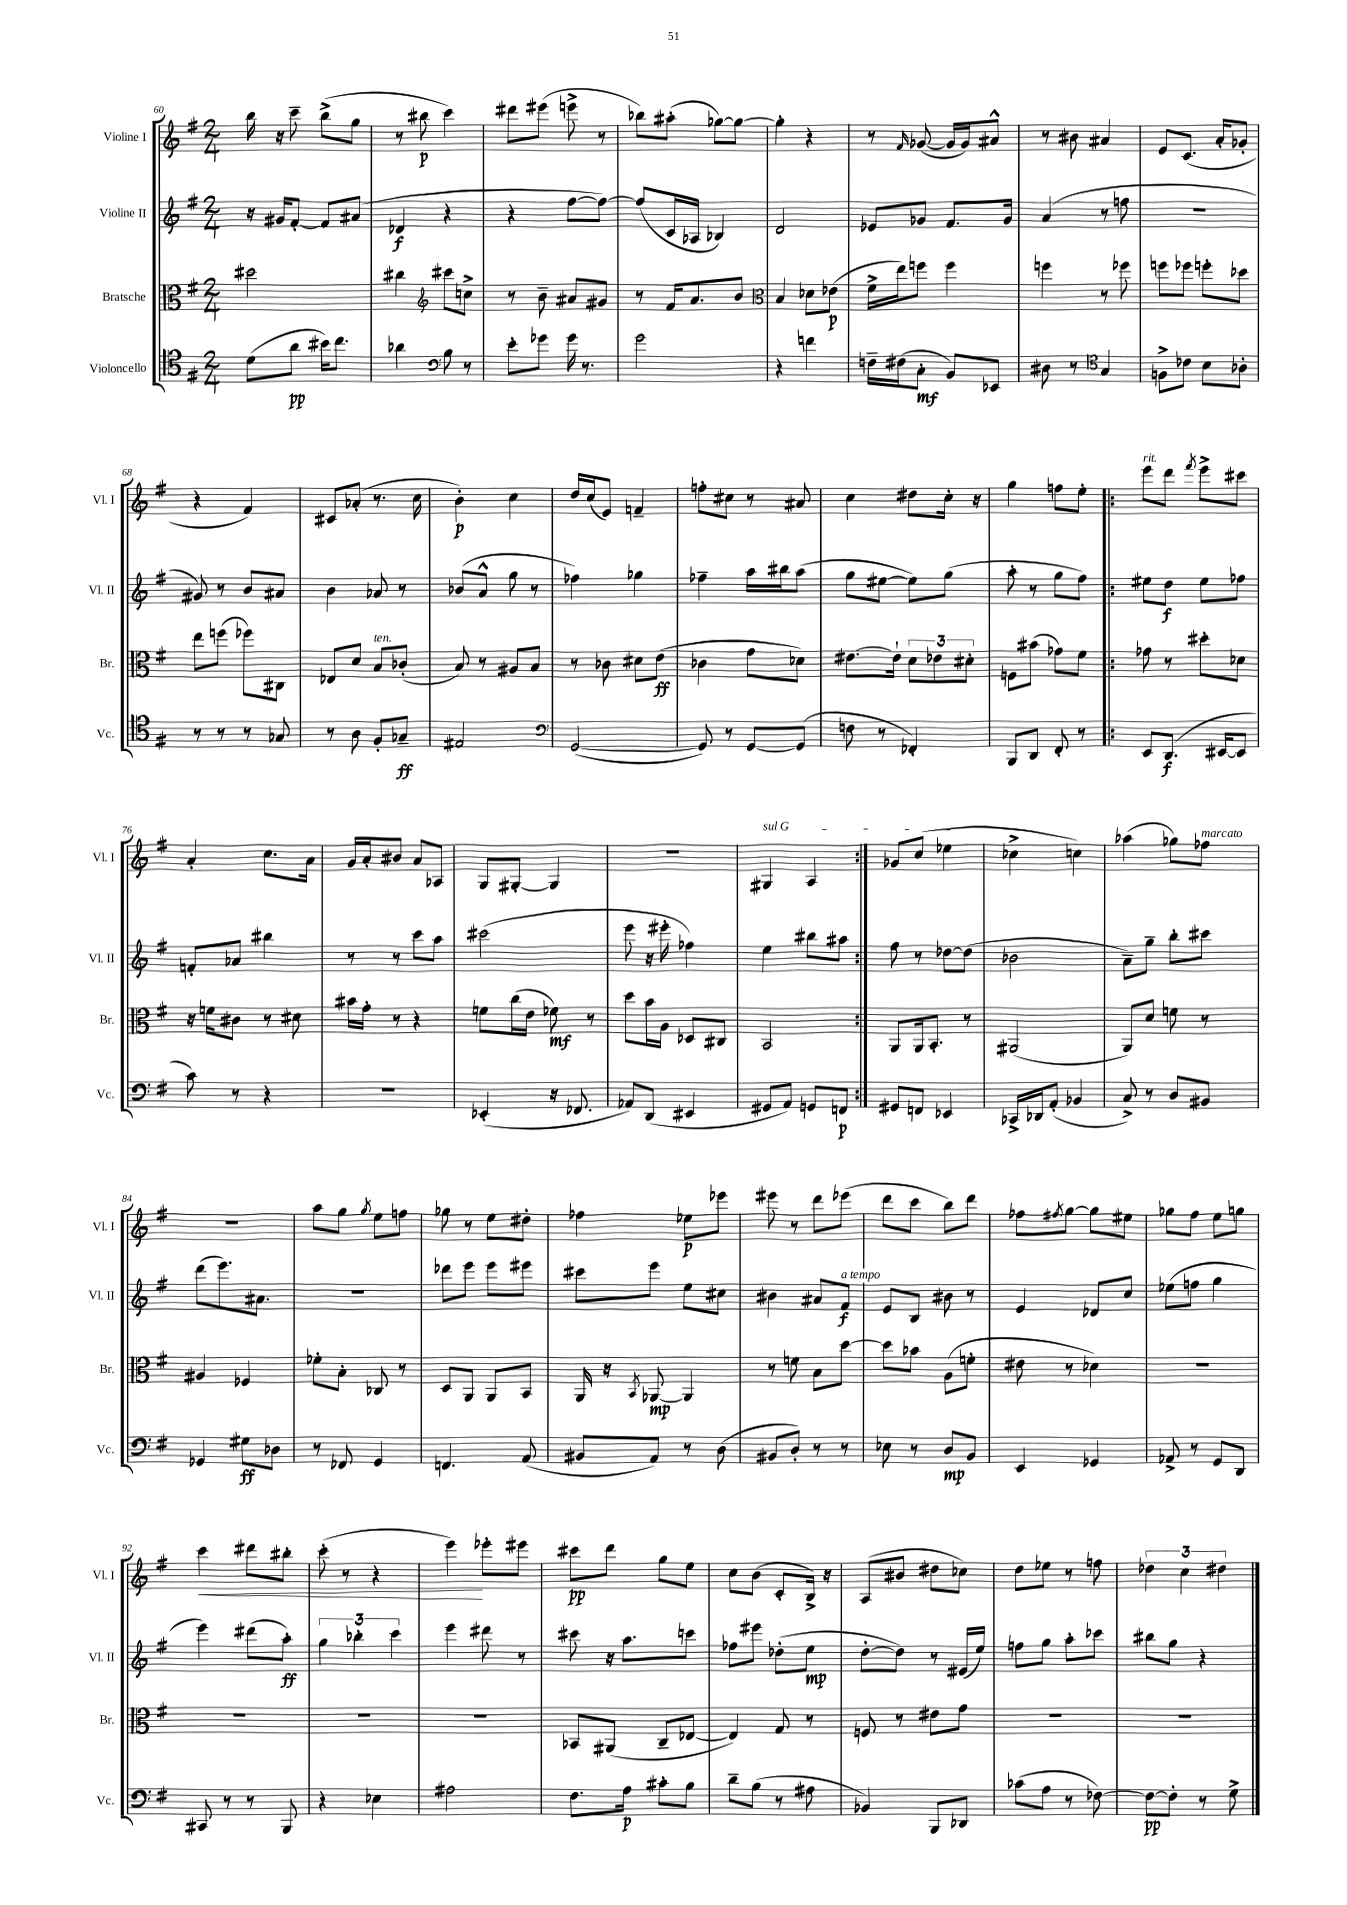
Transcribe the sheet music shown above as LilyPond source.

<<
\new StaffGroup <<
\new Staff = "s0" \with { instrumentName = "Violine I" shortInstrumentName = "Vl. I" } {
    \clef treble \key g \major \numericTimeSignature \time 2/4
    b''16 r16 c'''8-- b''8->( g''8 |
    r8 bis''8\p c'''4) |
    dis'''8 eis'''8( e'''8-> r8 |
    bes''8) ais''8-.( ges''8~) ges''8~ |
    ges''4-. r4 |
    r8 \grace { fis'16 } ges'8~( ges'16 ges'16) ais'8-^ |
    r8 bis'8 ais'4 |
    e'8 c'8.( a'16-. ges'8-. |
    r4 fis'4) |
    cis'8 aes'8-.( r8. c''16 |
    b'4-.\p) c''4 |
    d''16 c''16( e'8) f'4-- |
    f''8-. cis''8 r8 ais'8 |
    c''4 dis''8 c''16-. r16 |
    g''4 f''8 e''8-. |
    \repeat volta 2 { e'''8^\markup { \italic "rit." } d'''8 \acciaccatura { fis'''8 } e'''8-> cis'''8 |
    a'4-. c''8. a'16 |
    g'16 a'16-. bis'8 a'8 aes8 |
    g8 gis8~-. gis4 |
    R2 |
    \once \override TextSpanner.bound-details.left.text = \markup { \italic "sul G" } gis4\startTextSpan a4 | }
    ges'8 c''8( ees''4\stopTextSpan |
    ces''4-> c''4) |
    aes''4( ges''8) fes''8^\markup { \italic "marcato" } |
    R2 |
    a''8 g''8 \acciaccatura { g''8 } e''8 f''8 |
    ges''8 r8 e''8 dis''8-. |
    fes''4 ees''8\p ees'''8 |
    eis'''8 r8 d'''8 ees'''8( |
    d'''8 c'''8 b''8) d'''8 |
    fes''8 \acciaccatura { fis''8 } g''8~ g''8 eis''8 |
    ges''8 fis''8 e''8 g''8 |
    c'''4\< dis'''8 bis''8-. |
    c'''8-.( r8 r4 |
    e'''4\!) ees'''8-. eis'''8 |
    cis'''8\pp d'''8 g''8 e''8 |
    c''8 b'8( c'8-. b16->) r16 |
    a8( bis'8 dis''8 ces''8) |
    d''8 ees''8 r8 f''8 |
    \tuplet 3/2 { des''4 c''4 dis''4 } \bar "|." |
}
\new Staff = "s1" \with { instrumentName = "Violine II" shortInstrumentName = "Vl. II" } {
    \clef treble \key g \major \numericTimeSignature \time 2/4
    r16 gis'16 fis'8~-. fis'8 ais'8( |
    des'4\f r4 |
    r4 fis''8~ fis''8~) |
    fis''8( c'16 aes16 bes4) |
    d'2 |
    ees'8 ges'8 fis'8. ges'16 |
    a'4( r8 f''8 |
    r2 |
    gis'8) r8 b'8 ais'8 |
    b'4 aes'8 r8 |
    bes'8( a'8-^ g''8 r8 |
    fes''4) ges''4 |
    fes''4-- a''16 bis''16 a''8( |
    g''8 eis''8~ eis''8) g''8( |
    a''8-. r8 g''8 fis''8) |
    \repeat volta 2 { eis''8 d''8\f eis''8 fes''8 |
    f'8-. aes'8 bis''4 |
    r8 r8 c'''8 a''8 |
    cis'''2( |
    e'''8 r16 eis'''16-. fes''4) |
    e''4 bis''8 ais''8 | }
    fis''8 r8 des''8~ des''8( |
    bes'2 |
    a'8--) g''8-- b''8-. cis'''8 |
    d'''8( e'''8.) ais'8. |
    R2 |
    des'''8 e'''8 e'''8 eis'''8 |
    cis'''8 e'''8 e''8 cis''8 |
    bis'4 ais'8 fis'8\f^\markup { \italic "a tempo" } |
    e'8 b8 bis'8 r8 |
    e'4 des'8 c''8 |
    ees''8( f''8 g''4 |
    e'''4) dis'''8( a''8-.\ff) |
    \tuplet 3/2 { g''4 bes''4-. c'''4 } |
    e'''4 dis'''8 r8 |
    cis'''8 r16 a''8. c'''8 |
    fes''8 eis'''8 des''8-.( e''8\mp |
    d''8~-. d''8) r8 eis'16( e''16) |
    f''8 g''8 a''8-. ces'''8 |
    bis''8 g''8 r4 \bar "|." |
}
\new Staff = "s2" \with { instrumentName = "Bratsche" shortInstrumentName = "Br." } {
    \clef alto \key g \major \numericTimeSignature \time 2/4
    dis''2 |
    cis''4 \clef treble cis'''8 c''8-> |
    r8 b'8-- ais'8 gis'8 |
    r8 fis'16 a'8. b'8 |
    \clef alto b4 des'8 ees'8\p( |
    fis'16-> e''16) f''8 f''4 |
    f''4 r8 fes''8 |
    f''8 fes''8 f''8-. des''8 |
    e''8 f''8( fes''8) cis8 |
    ees8 d'8 b8^\markup { \italic "ten." } ces'8-.( |
    b8) r8 ais8 b8 |
    r8 ces'8 dis'8 e'8\ff( |
    ces'4 g'8 des'8) |
    eis'8.~ eis'16-! \tuplet 3/2 { d'8 ees'8 dis'8-. } |
    f8 bis'8( ges'8) fis'8 |
    \repeat volta 2 { ges'8 r8 dis''8-. des'8 |
    r16 f'16 cis'8 r8 dis'8 |
    bis'16 g'16-. r8 r4 |
    f'8 c''16( e'16 fes'8\mf) r8 |
    d''8 b'16 a16 des8 cis8 |
    b,2 | }
    a,8 a,16 b,8.-. r8 |
    ais,2( |
    a,8) d'8 f'8 r8 |
    ais4 fes4 |
    fes'8-. b8-. ces8 r8 |
    d8 a,8 a,8 b,8 |
    a,16 r16 \acciaccatura { b,8 } aes,8~\mp aes,4 |
    r8 f'8 b8 d''8~ |
    d''8 bes'8 a8( f'8-. |
    eis'8 r8 des'4) |
    R2 |
    R2 |
    R2 |
    R2 |
    bes,8 ais,8( c8-- ees8~ |
    ees4) g8 r8 |
    f8 r8 eis'8 g'8 |
    R2 |
    R2 \bar "|." |
}
\new Staff = "s3" \with { instrumentName = "Violoncello" shortInstrumentName = "Vc." } {
    \clef tenor \key g \major \numericTimeSignature \time 2/4
    d'8( a'8\pp bis'16) c''8. |
    aes'4 \clef bass b8 r8 |
    e'8-. ges'8 ges'16 r8. |
    g'2 |
    r4 f'4 |
    f16-- fis16( c8-.\mf b,8) ees,8 |
    dis8 r8 \clef tenor g4 |
    f8-> ces'8 b8 aes8-. |
    r8 r8 r8 ges8 |
    r8 a8 fis8-. ges8--\ff |
    eis2 |
    \clef bass g,2~( |
    g,8) r8 g,8~ g,8( |
    f8 r8 fes,4-.) |
    b,,8 d,8 fis,8-. r8 |
    \repeat volta 2 { e,8 d,8.\f( eis,16~ eis,8 |
    c'8) r8 r4 |
    R2 |
    ees,4-.( r16 fes,8. |
    aes,8) d,8( eis,4 |
    gis,8 a,8) g,8 f,8\p | }
    gis,8 f,8 ees,4 |
    ces,16-> des,16 a,8-.( bes,4 |
    c8->) r8 d8 bis,8 |
    ges,4 gis8\ff des8 |
    r8 fes,8 g,4 |
    f,4. a,8( |
    bis,8 a,8) r8 d8( |
    bis,8 d8-.) r8 r8 |
    ees8 r8 d8\mp b,8 |
    e,4 ges,4 |
    aes,8-> r8 g,8 d,8 |
    cis,8 r8 r8 b,,8 |
    r4 ees4 |
    ais2 |
    fis8. a16\p cis'8-. b8 |
    d'8-- b8( r8 ais8 |
    bes,4) b,,8 des,8 |
    ces'8( a8 r8 fes8~) |
    fes8~\pp fes8-. r8 g8-> \bar "|." |
}
>>
>>
\layout { \context { \Score currentBarNumber = #60 } }
